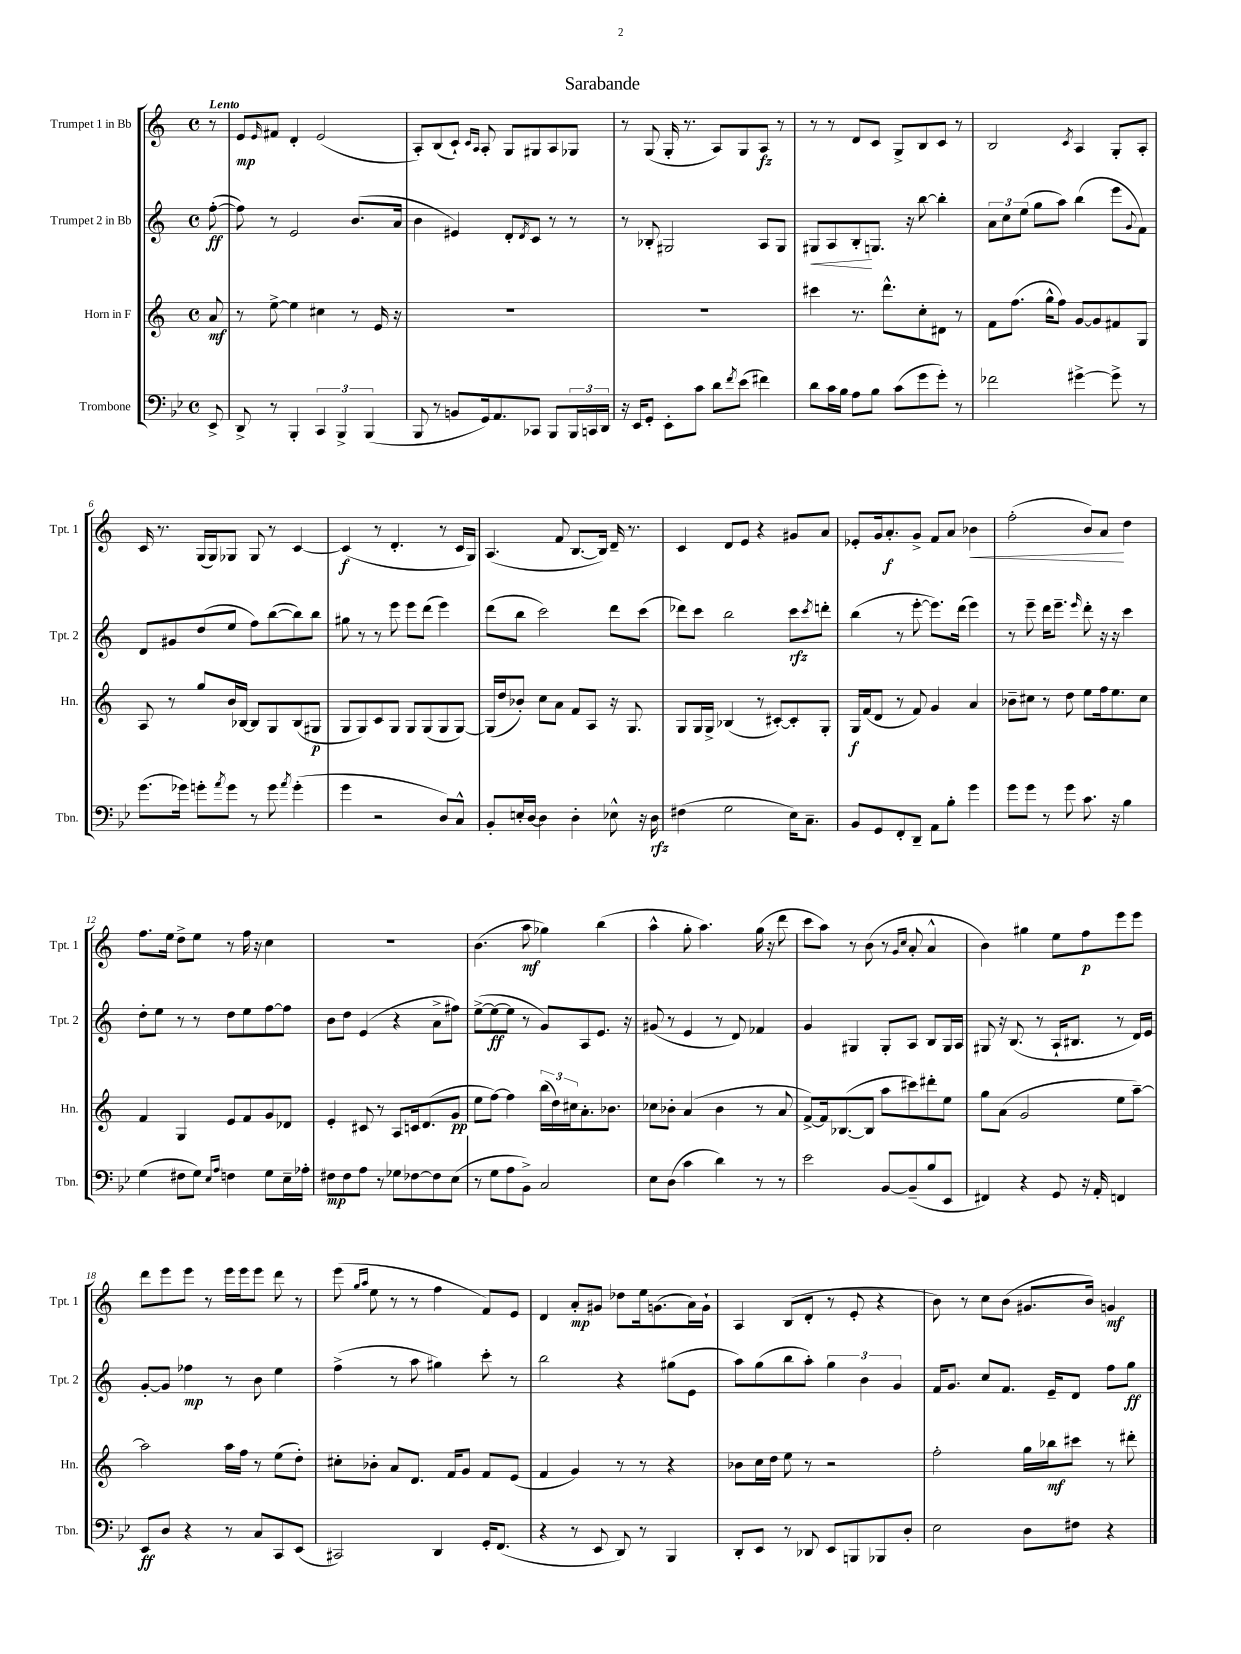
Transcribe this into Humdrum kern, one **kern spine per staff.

**kern	**kern	**kern	**kern
*staff4	*staff3	*staff2	*staff1
*clefF4	*clefG2	*clefG2	*clefG2
*k[b-e-]	*k[]	*k[]	*k[]
*M4/4	*M4/4	*M4/4	*M4/4
*met(c)	*met(c)	*met(c)	*met(c)
8EE-^	8a	([8ff'	8r
=	=	=	=
8DD^	8r	8ff])	8e
.	.	.	16qqe
8r	[8ee^	8r	8f#
4BBB-'	4ee]	2e	4d'
6CC	4cc#	.	(2e
6BBB-^	.	.	.
.	8r	(8.b	.
(6BBB-	.	.	.
.	16e	.	.
.	16r	16a	.
=	=	=	=
8BBB-	1r	4b	8A')
8r	.	.	(8B
8BB	.	4e#)	8c`)
.	.	.	16qqc
.	.	.	16qqA
16GG)	.	.	8A'
8.AA	.	.	.
.	.	8d'	8G
.	.	8qd	.
8CC-	.	8c	8G#
8BBB-	.	8r	8A
24BBB-	.	8r	8G-
24CC	.	.	.
24DD	.	.	.
=	=	=	=
16r	1r	8r	8r
16EE-	.	.	.
8GG'	.	8B-'	(8G
8EE-'	.	2G#	16G'
.	.	.	8.r
8c	.	.	.
8d	.	.	8A)
8qf	.	.	.
(8e-	.	.	8G
4f#)	.	8A	8A
.	.	8G#	8r
=	=	=	=
8d	4ccc#	8G#	8r
16c	.	8A	8r
16B-	.	.	.
8A	8.r	8B'	8d
8B-	.	8.G	8c
.	8.ddd^^	.	.
(8c	.	.	8G^
.	.	16r	.
8g	8cc'	[8bb	8B
8g')	8d#	4bb']	8c
8r	8r	.	8r
=	=	=	=
2f-	8f	12a	2B
.	.	12cc	.
.	(8.ff	.	.
.	.	(12ee	.
.	.	8gg	.
.	16gg^^	.	.
.	8ff)	8aa)	.
.	.	.	8qc
[4g#^	[8g	(4bb	4A
.	8g]	.	.
8g#^]	8f#	8eee	8G'
.	.	8qqg	.
8r	8G	8f)	8A'
=	=	=	=
(8.g	8A	8d	16c
.	.	.	8.r
.	8r	8g#	.
16g-)	.	.	.
8g'	8gg	(8dd	(16G
.	.	.	16G)
8qa	.	.	.
8g	16b	8ee	8G-
.	[16B-	.	.
8r	8B-]	8ff)	8G-
8g	8G	([8bb	8r
8qa	.	.	.
(4g'	(8B-	8bb])	[4c
.	8G#	8bb	.
=	=	=	=
4g	8G	8gg#	(4c]
.	8G)	8r	.
2r	8c	8r	8r
.	8G	8eee	4.d'
.	8G	8eee	.
.	(8G	(8ddd	.
8D)	8G	4eee)	8r
8C^^	[8G)	.	16c
.	.	.	16G)
=	=	=	=
8BB-'	(16G]	(8ddd	(4.A
.	16dd	.	.
16E'	8b-')	8bb	.
[16D	.	.	.
4D]	8cc	2ccc)	.
.	8a	.	8f
4D'	8f	.	[8.B
.	8A	.	.
.	.	.	16B])
8E-^^	16r	8ddd	16d~
.	8.G	.	8.r
16r	.	(8ccc	.
16D	.	.	.
=	=	=	=
(4F#	8G	8ddd-)	4c
.	16G	8ccc	.
.	16G^	.	.
2G	(4B-	2bb	8d
.	.	.	8e
.	8r	.	4r
.	[8c#')	.	.
16E-)	8c#']	8ccc	8g#
8.C~	.	.	.
.	.	8qccc	.
.	8G'	8ddd'	8a
=	=	=	=
8BB-	16G	(4bb	8e-'
.	(16f	.	.
8GG	8d	.	16g
.	.	.	8.a'
8FF'	8r	8r	.
8DD~	8f)	[8eee'	8g^
8AA	4g	8.eee])	8f
8B-'	.	.	8a
.	.	(16ddd	.
4g	4a	4eee)	4b-
=	=	=	=
8g	8b-~	8r	(2ff'
8g	8cc#	8eee~	.
8r	8r	16ddd	.
.	.	8.eee~	.
8g	8dd	.	.
.	.	16qqeee	.
8.c	8ee	8ddd'	8b)
.	16ff	16r	8a
16r	8.ee	16r	.
4B-	.	4ccc	4dd
.	8cc#	.	.
=	=	=	=
(4G	4f	8dd'	8.ff
.	.	8ee	.
.	.	.	16ee
8F#	4G	8r	8dd^
8G)	.	8r	8ee
16qqE-	.	.	.
16qqA	.	.	.
4F	8e	8dd	8r
.	8f	8ee	16ff
.	.	.	16r
8G	8g	[8ff	4cc
16E-~	8d-	8ff]	.
16A-'	.	.	.
=	=	=	=
8F#	4e'	8b	1r
8F#	.	8dd	.
8A	8c#	(4e	.
8r	8r	.	.
8G-	8A	4r	.
[8F-	16c	.	.
.	(8.d	.	.
8F-]	.	8a^	.
(8E-	8g	8ff#)	.
=	=	=	=
8r	8ee	([8ee^	(4.b
8G	[8ff)	8ee_	.
8A	4ff]	8ee]	.
8BB-^)	.	8r	8aa
2C	(24bb	8g)	4gg-)
.	24dd)	.	.
.	24cc#	.	.
.	8.a'	8A	.
.	.	8.e	(4bb
.	8.b-	.	.
.	.	16r	.
=	=	=	=
8E-	8cc-	(8g#	4aa^^
(8D	8b-'	8r	.
4c	(4a	4e	8gg'
.	.	.	4.aa)
4d)	4b-	8r	.
.	.	8d)	.
8r	8r	4f-	(16gg
.	.	.	16r
8r	8a	.	8ddd
=	=	=	=
2e-	[8f^)	4g	8ccc
.	16f]	.	8aa)
.	([8.B-	.	.
.	.	4G#	8r
.	8B-]	.	(8b
[8BB-	8aa	8G#'	8r
.	.	.	16qqg
.	.	.	16qqcc
(8BB-~]	8ccc#)	8A	8a'
8B-	8ddd#'	8B	4a^^
8EE-	8ee	16G#	.
.	.	16A	.
=	=	=	=
4FF#)	8gg	8G#	4b)
.	(8a	16r	.
.	.	(8.B	.
4r	2g	.	4gg#
.	.	8r	.
8GG	.	16A`	8ee
.	.	8.B#	.
16r	.	.	8ff
16AA'	.	.	.
4FF	8ee	8r	8eee
.	[8aa~)	16d)	8eee
.	.	16e	.
=	=	=	=
8EE-	2aa]	[8g'	8ddd
8D	.	8g]	8eee
4r	.	4ff-	8eee
.	.	.	8r
8r	16aa	8r	16eee
.	16ff	.	16eee
8C	8r	8b	8eee
8CC	(8ee	4ee	8ddd
(8EE-	8dd')	.	8r
=	=	=	=
2CC#)	8cc#'	(4ff^	(8eee
.	.	.	16qqgg
.	.	.	16qqaa
.	8b-'	.	8ee
.	8a	8r	8r
.	8.d	8aa	8r
4DD	.	4gg#)	4ff
.	16f	.	.
.	8g	.	.
16GG'	8f	8ccc'	8f)
(8.FF	.	.	.
.	(8e	8r	8e
=	=	=	=
4r	4f	2bb	4d
8r	4g)	.	8a'
8EE-	.	.	8g#
8DD)	8r	4r	8dd-
8r	8r	.	16ee
.	.	.	(8.g
4BBB-	4r	(8gg#	.
.	.	8e	16a)
.	.	.	16g`
=	=	=	=
8DD'	8b-	8aa)	4A
8EE-	16cc	(8gg	.
.	16dd	.	.
8r	8ee	8bb	(8B
8DD-	8r	8aa')	8d'
8EE-	2r	6gg	8r
8BBB	.	.	8e'
.	.	6b	.
8BBB-	.	.	4r
.	.	6g	.
8D'	.	.	.
=	=	=	=
2E-	2ff'	16f	8b)
.	.	8.g	.
.	.	.	8r
.	.	8cc	8cc
.	.	8.f	(8b
8D	16gg	.	8.g#
.	16bb-	16e~	.
8F#	8ccc#	8d	.
.	.	.	16b)
4r	8r	8ff	4g
.	8ddd#'	8gg	.
==	==	==	==
*-	*-	*-	*-
